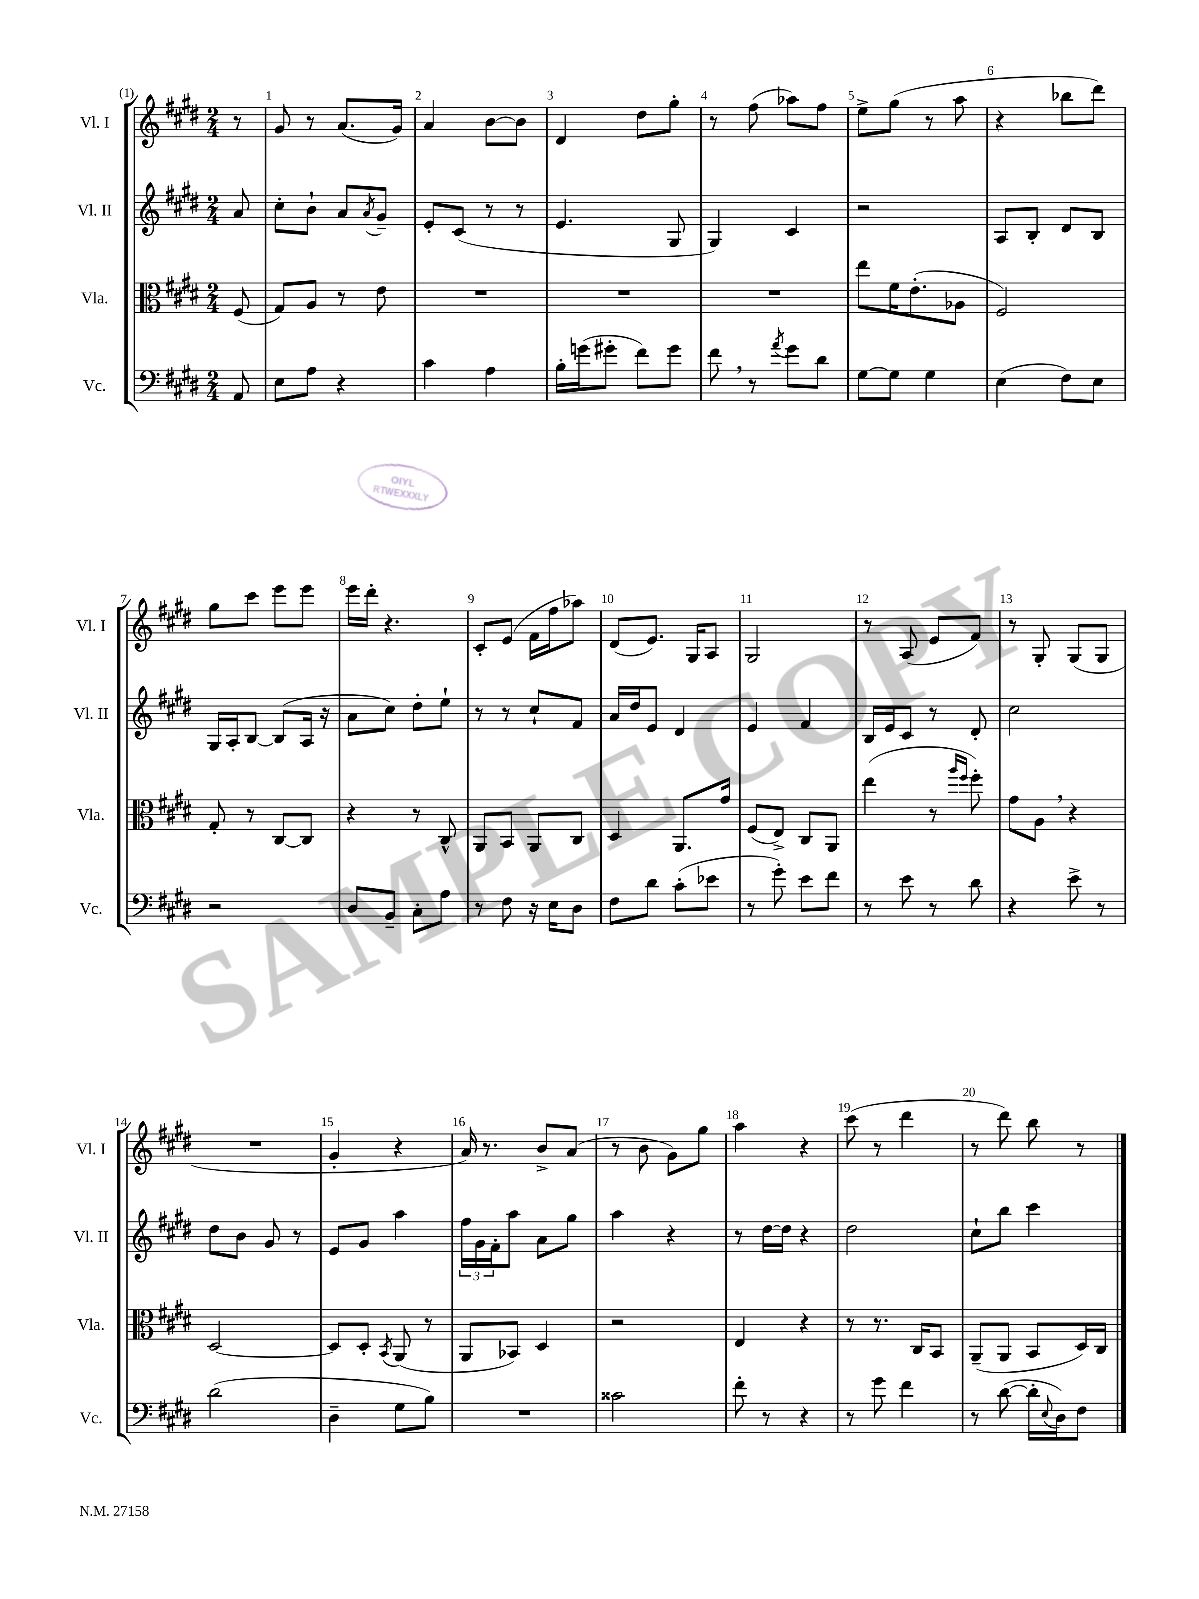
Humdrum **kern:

**kern	**kern	**kern	**kern
*staff4	*staff3	*staff2	*staff1
*clefF4	*clefC3	*clefG2	*clefG2
*k[f#c#g#d#]	*k[f#c#g#d#]	*k[f#c#g#d#]	*k[f#c#g#d#]
*M2/4	*M2/4	*M2/4	*M2/4
8AA	(8F#	8a	8r
=	=	=	=
8E	8G#)	8cc#'	8g#
8A	8A	8b`	8r
4r	8r	8a	(8.a
.	.	8qa	.
.	8e	8g#~	.
.	.	.	16g#)
=	=	=	=
4c#	2r	8e'	4a
.	.	(8c#	.
4A	.	8r	[8b
.	.	8r	8b]
=	=	=	=
16B'	2r	4.e	4d#
(16g	.	.	.
8g#'	.	.	.
8f#)	.	.	8dd#
8g#	.	8G#	8gg#'
=	=	=	=
8f#	2r	4G#)	8r
8r	.	.	(8ff#
8qa	.	.	.
8g#	.	4c#	8aa-)
8d#	.	.	8ff#
=	=	=	=
[8G#	8ee	2r	8ee^
8G#]	16f#	.	(8gg#
.	(8.e'	.	.
4G#	.	.	8r
.	8A-	.	8aa
=	=	=	=
(4E	2F#)	8A	4r
.	.	8B'	.
8F#)	.	8d#	8bb-
8E	.	8B	8ddd#)
=	=	=	=
2r	8G#'	16G#	8gg#
.	.	16A'	.
.	8r	[8B	8ccc#
.	[8C#	(8B]	8eee
.	8C#]	16A	8eee
.	.	16r	.
=	=	=	=
8D#	4r	8a	16eee
.	.	.	16ddd#'
8BB~	.	8cc#)	4.r
8C#'	8r	8dd#'	.
8A	8C#^^	8ee`	.
=	=	=	=
8r	8AA	8r	8c#'
8F#	8BB	8r	(8e
16r	8AA	8cc#`	16f#
16E	.	.	16ff#
8D#	8C#	8f#	8aa-)
=	=	=	=
8F#	4D#	16a	(8d#
.	.	16dd#	.
8d#	.	8e	8.e)
(8c#'	8.AA	4d#	.
.	.	.	16G#
8e-	.	.	8A
.	16g#	.	.
=	=	=	=
8r	(8F#	4e	2G#
8g#')	8E^)	.	.
8e	8C#	4f#	.
8f#	8AA	.	.
=	=	=	=
8r	(4ee	16B	8r
.	.	16e	.
8e	.	8c#	(8A
8r	8r	8r	8e
.	16qqaa	.	.
.	16qqff#	.	.
8d#	8ff#')	8d#'	8f#)
=	=	=	=
4r	8g#	2cc#	8r
.	8A	.	8G#'
8e^	4r	.	(8G#
8r	.	.	8G#
=	=	=	=
(2d#	[2D#	8dd#	2r
.	.	8b	.
.	.	8g#	.
.	.	8r	.
=	=	=	=
4D#~	8D#]	8e	4g#'
.	8D#'	8g#	.
.	8qBB	.	.
8G#	(8AA	4aa	4r
8B)	8r	.	.
=	=	=	=
2r	8AA	24ff#	16a)
.	.	24g#	.
.	.	.	8.r
.	.	24f#'	.
.	8BB-)	8aa	.
.	4D#	8a	8b^
.	.	8gg#	(8a
=	=	=	=
2c##	2r	4aa	8r
.	.	.	8b
.	.	4r	8g#)
.	.	.	8gg#
=	=	=	=
8f#'	4E	8r	4aa
8r	.	[16dd#	.
.	.	16dd#]	.
4r	4r	4r	4r
=	=	=	=
8r	8r	2dd#	(8ccc#
8g#	8.r	.	8r
4f#	.	.	4ddd#
.	16C#	.	.
.	8BB	.	.
=	=	=	=
8r	(8AA~	8cc#`	8r
([8d#	8AA	8bb	8ddd#)
16d#']	8BB	4ccc#	8bb
8qqE	.	.	.
16D#)	.	.	.
8F#	16D#)	.	8r
.	16C#	.	.
==	==	==	==
*-	*-	*-	*-
